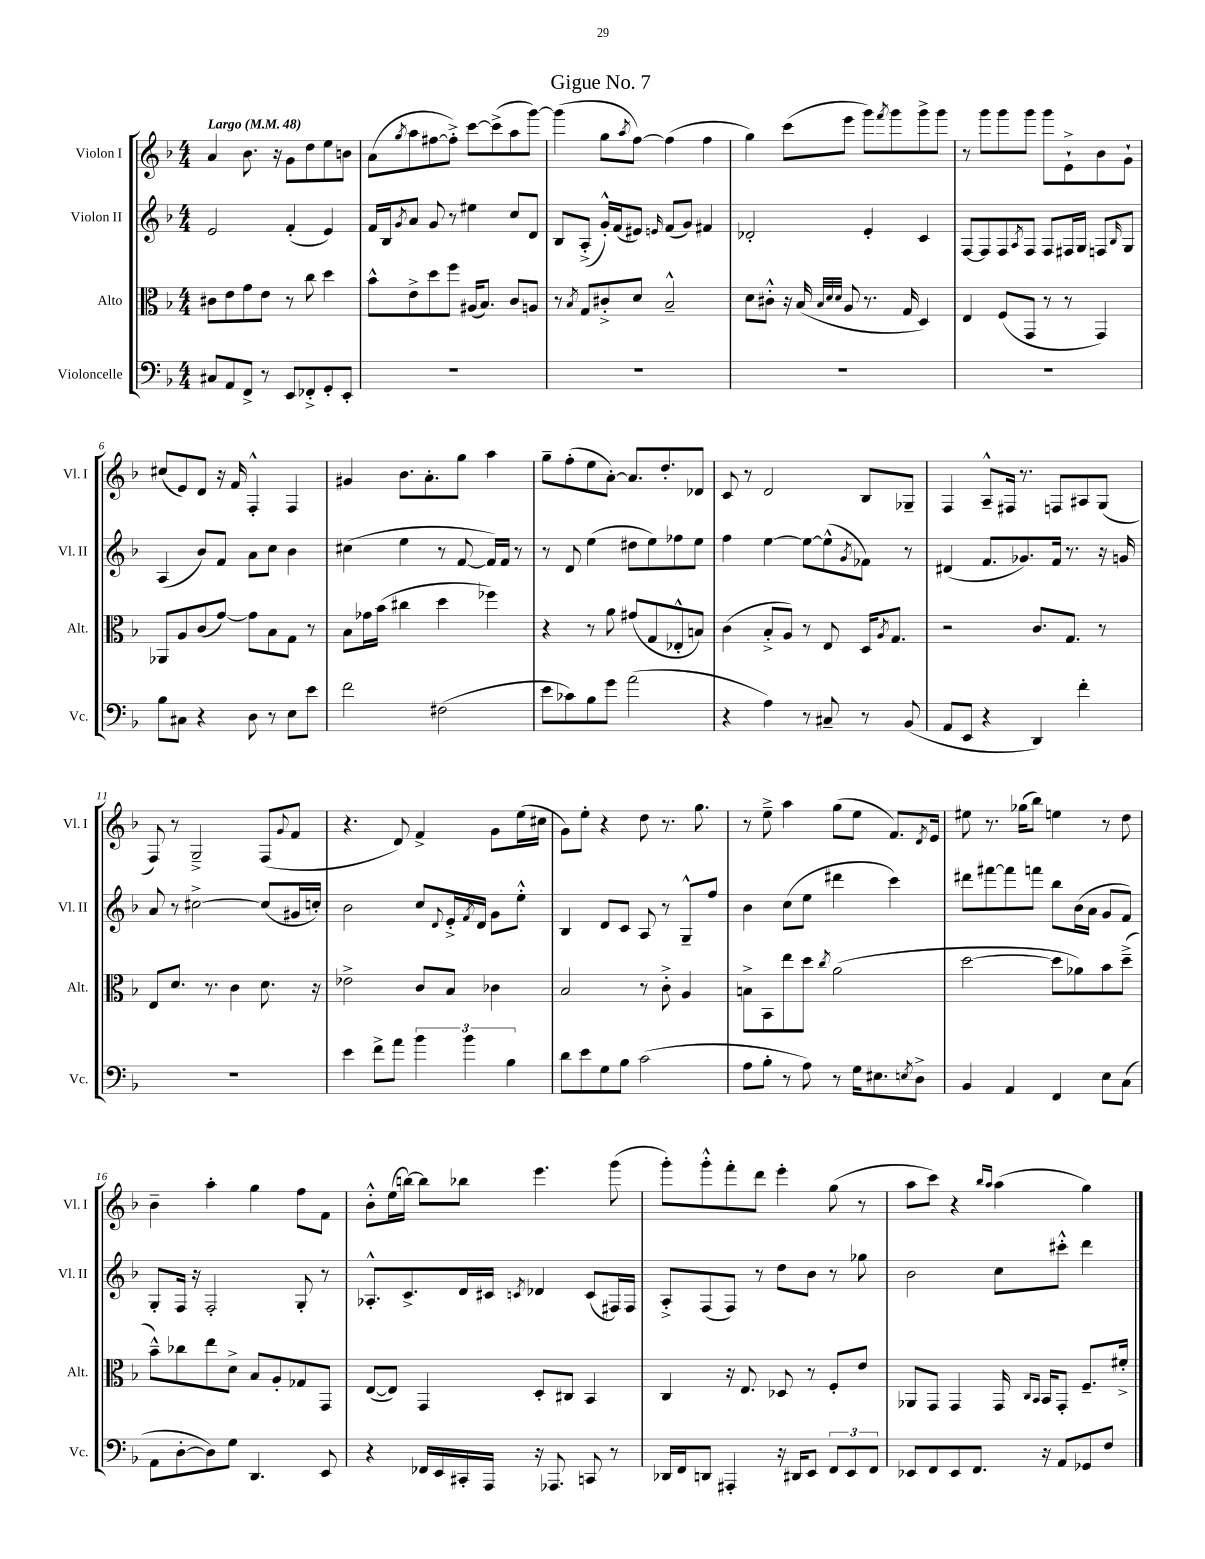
\header { title = "Gigue No. 7" }
<<
\new StaffGroup <<
\new Staff = "s0" \with { instrumentName = "Violon I" shortInstrumentName = "Vl. I" } {
    \clef treble \key f \major \numericTimeSignature \time 4/4 \tempo "Largo" 4 = 48
    a'4 bes'8. r16 g'8 d''8 e''8 b'8 |
    a'8( \acciaccatura { g''8 } a''8 fis''8~ fis''8-.->) c'''8~ c'''8->( a''8 g'''8~) |
    g'''4( g''8 \acciaccatura { a''8 } f''8~) f''4( f''4 |
    g''4) c'''8( e'''8 g'''8) \acciaccatura { f'''8 } g'''8 g'''8-> g'''8 |
    r8 g'''8 g'''8 g'''8 g'''8 e'8-!-> bes'8 g'8-! |
    cis''8( e'8) d'8 r16 f'16 f4-.-^ f4 |
    gis'4 bes'8. a'8.-. g''8 a''4 |
    g''8-- f''8-.( e''8 a'8~-.) a'8. d''8.-. des'8 |
    c'8 r8 d'2 bes8 ges8-- |
    f4 a8---^ fis16 r8. f8 ais8 g8( |
    f8) r8 g2---> f8( \appoggiatura { g'8 } f'8 |
    r4. d'8) f'4-> g'8 e''16( cis''16 |
    g'8) e''8-. r4 d''8 r8. g''8. |
    r8 e''8---> a''4 g''8( e''8 f'8.) \acciaccatura { d'8 } e'16 |
    eis''8 r8. ges''16( bes''8) e''4 r8 d''8 |
    bes'4-- a''4-. g''4 f''8 f'8 |
    bes'8-.-^ e''16( b''16~) b''8 bes''8 e'''4. g'''8( |
    g'''8-.) g'''8-.-^ f'''8-. d'''8 e'''4-. g''8( r8 |
    a''8 c'''8) r4 \grace { bes''16 a''16 } a''4( g''4) \bar "|." |
}
\new Staff = "s1" \with { instrumentName = "Violon II" shortInstrumentName = "Vl. II" } {
    \clef treble \key f \major \numericTimeSignature \time 4/4
    e'2 f'4-.( e'4) |
    f'16 bes16 \acciaccatura { g'8 } a'8 g'8 r8 eis''4 c''8 d'8 |
    bes8 a8-.->( g'16-.-^) f'16( eis'8) \grace { e'16 } f'8( g'8) fis'4 |
    des'2-. e'4-. c'4 |
    f8~ f8 f8 \acciaccatura { a8 } f8 f8 fis16 g16 f8 \grace { bes16 } g8 |
    a4( bes'8) f'8 a'8 c''8 bes'4 |
    cis''4( e''4 r8 f'8~ f'16) f'16 r8 |
    r8 d'8 e''4( dis''8 e''8) fes''8 e''8 |
    f''4 e''4~ e''8~ e''8-^( \acciaccatura { g'8 } fes'8) r8 |
    dis'4( f'8. ges'8.) f'16 r8. r16 g'16 |
    a'8 r8 cis''2~-> cis''8( gis'16 c''16-.) |
    bes'2 c''8 \appoggiatura { d'8 } e'16-.-> \acciaccatura { f'8 } d'16 g'8 e''8-.-^ |
    bes4 d'8 c'8 a8 r8 g8---^ f''8 |
    bes'4 c''8( e''8 dis'''4 c'''4) |
    dis'''8 fis'''8~ fis'''8 f'''8 bes''8 bes'16( a'16 g'8 f'8) |
    g8-. f16 r16 f2-. g8-. r8 |
    aes8.-.-^ c'8.-> d'16 cis'16 \acciaccatura { c'8 } des'4 c'8( fis16) fis16 |
    a8-.-> f8( f8) r8 d''8 bes'8 r8 ges''8 |
    bes'2 c''8 cis'''8-.-^ d'''4 \bar "|." |
}
\new Staff = "s2" \with { instrumentName = "Alto" shortInstrumentName = "Alt." } {
    \clef alto \key f \major \numericTimeSignature \time 4/4
    cis'8 e'8 g'8 e'8 r8 c''8 d''4 |
    bes'8-^ e'8-> d''8 f''8 ais16( bes8.) c'8 a8 |
    r8 \acciaccatura { bes8 } g8 cis'8-.-> d'8 bes2---^ |
    d'8 cis'8-.-^ r16 bes16( \grace { bes32 d'32 d'32 } a8 r8. g16 d4) |
    e4 f8( g,8 r8 r8 g,4) |
    aes,8 a8 c'8( g'8~) g'8 bes8 g8 r8 |
    bes8 ges'16 bes'16( cis''4 d''4 fes''4) |
    r4 r8 a'8 gis'8( g8 ees8-.-^ b8) |
    c'4( bes8-.-> a8) r8 e8 d16 \acciaccatura { a8 } g8. |
    r2 c'8. g8. r8 |
    e8 d'8. r8. c'4 d'8. r16 |
    ees'2-> c'8 bes8 ces'4 |
    bes2 r8 c'8-.-> a4 |
    b8-> bes,8 e''8 d''8 \acciaccatura { c''8 } a'2( |
    d''2~ d''8 aes'8) bes'8 d''8--->( |
    bes'8---^) ces''8 e''8 d'8-> bes8 a8-. ges8 g,8 |
    e8~( e8) g,4 d8-. cis8 bes,4 |
    c4 r16 e8. des8 r8 f8-. e'8 |
    aes,8 g,8 g,4 g,16 \grace { c16 bes,16 } bes,16 g,8-. f8.-- fis'16-.-> \bar "|." |
}
\new Staff = "s3" \with { instrumentName = "Violoncelle" shortInstrumentName = "Vc." } {
    \clef bass \key f \major \numericTimeSignature \time 4/4
    cis8 a,8 f,8-> r8 e,8 fes,8-.-> g,8-. e,8-. |
    R1 |
    R1 |
    R1 |
    R1 |
    bes8 cis8 r4 d8 r8 e8 e'8 |
    f'2 fis2( |
    e'8 ces'8) bes8 g'8 a'2( |
    r4 a4) r8 cis8-- r8 bes,8( |
    a,8 e,8 r4 d,4) f'4-. |
    R1 |
    e'4 f'8-> a'8 \tuplet 3/2 { bes'4 bes'4 bes4 } |
    d'8 e'8 g8 bes8 c'2( |
    a8 bes8-. r8 a8) r8 g16 eis8. \acciaccatura { e8 } d8-> |
    bes,4 a,4 f,4 e8 c8( |
    a,8 d8~-. d8) g8 d,4. e,8 |
    r4 fes,16 e,16 cis,16-. a,,16 r16 aes,,8. c,8 r8 |
    des,16 f,16 d,8 ais,,4-. r16 dis,16 e,8 \tuplet 3/2 { f,8 e,8 f,8 } |
    ees,8 f,8 ees,8 f,8. r16 a,8 ges,8 f8 \bar "|." |
}
>>
>>
